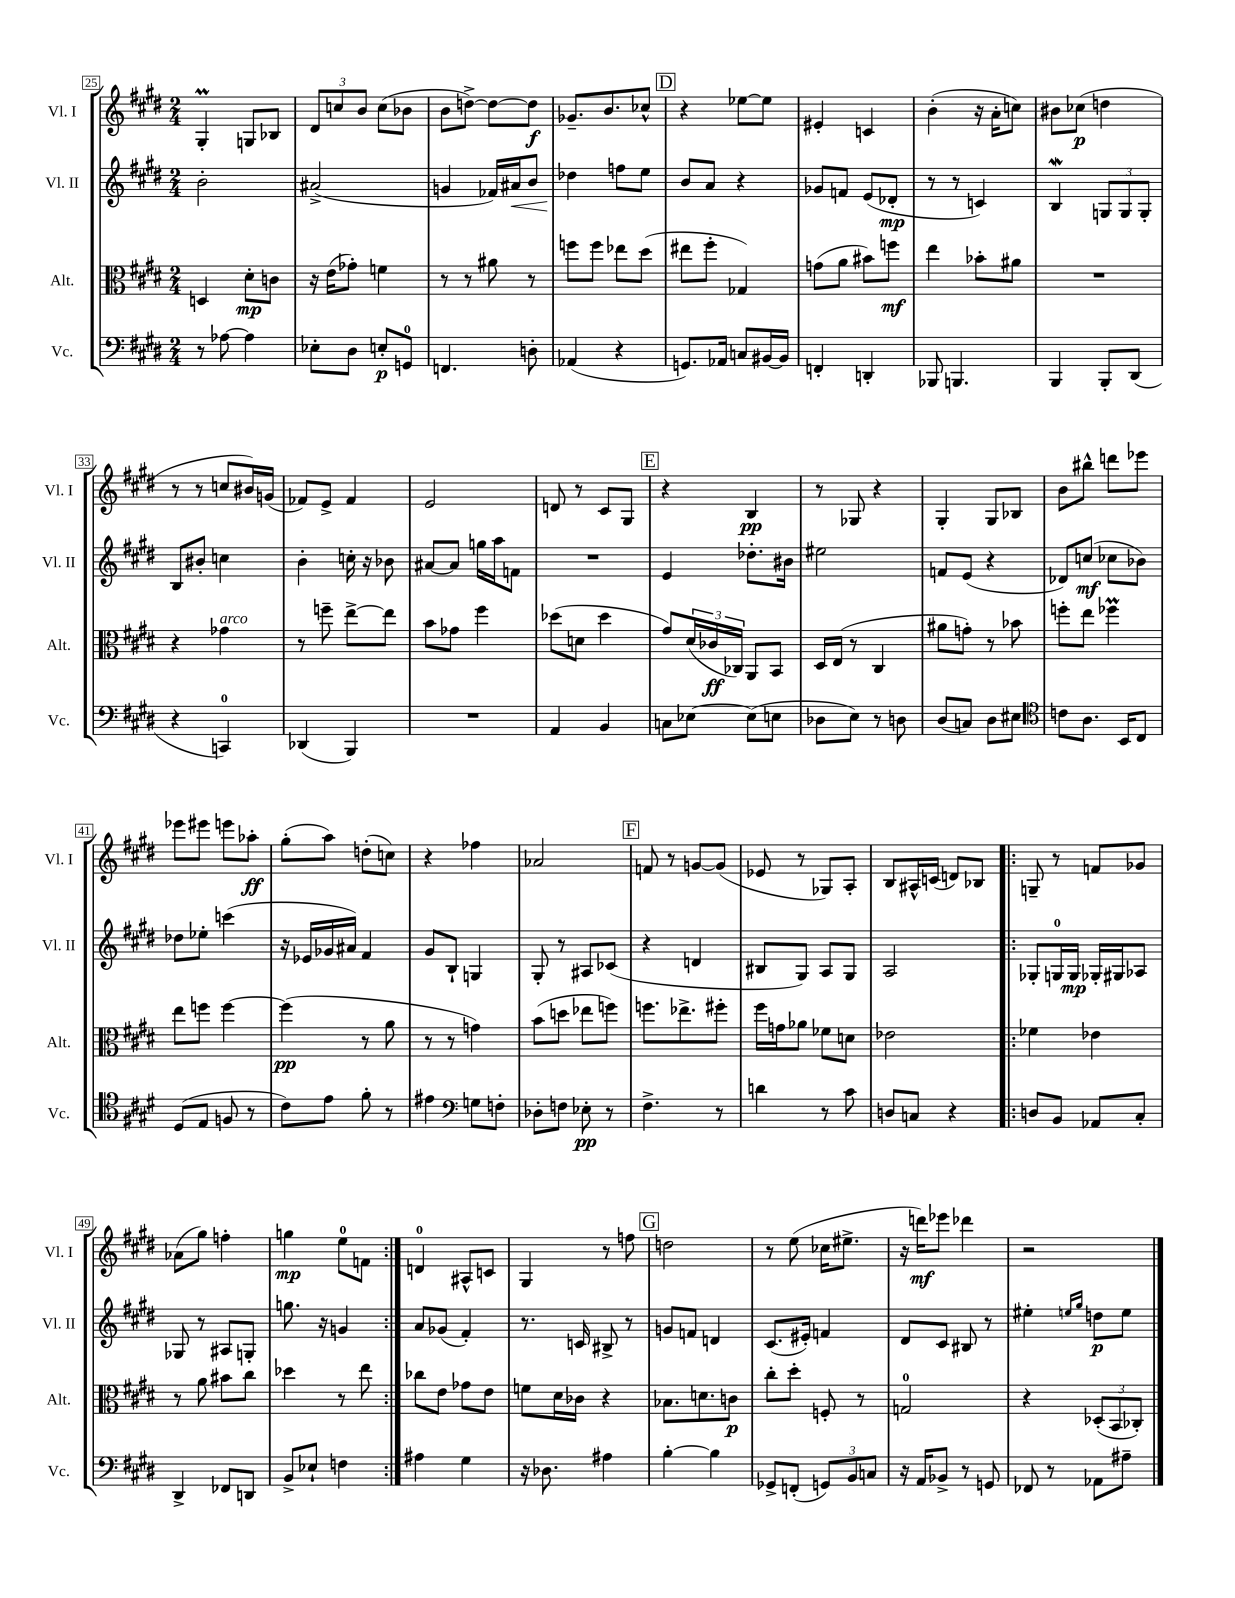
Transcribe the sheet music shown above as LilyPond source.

<<
\new StaffGroup <<
\new Staff = "s0" \with { instrumentName = "Vl. I" shortInstrumentName = "Vl. I" } {
    \clef treble \key e \major \numericTimeSignature \time 2/4
    gis4-.\prall g8 bes8 |
    \tuplet 3/2 { dis'8 c''8 b'8 } c''8( bes'8 |
    b'8 d''8~->) d''8~ d''8\f |
    ges'8.-- b'8. ces''8-^ |
    \mark \markup { \box "D" } r4 ees''8~ ees''8 |
    eis'4-. c'4 |
    b'4-.( r16 a'16-. c''8) |
    bis'8 ces''8\p( d''4 |
    r8 r8 c''8 bis'16) g'16( |
    fes'8) e'8-> fes'4 |
    e'2 |
    d'8 r8 cis'8 gis8 |
    \mark \markup { \box "E" } r4 b4\pp |
    r8 ges8 r4 |
    gis4-. gis8 bes8 |
    b'8 bis''8-^ d'''8 ees'''8 |
    ees'''8 eis'''8 e'''8 aes''8-.\ff |
    gis''8-.( a''8) d''8-.( c''8) |
    r4 fes''4 |
    aes'2 |
    \mark \markup { \box "F" } f'8 r8 g'8~ g'8( |
    ees'8 r8 ges8) a8-. |
    b8 ais16-^ c'16( d'8) bes8 |
    \repeat volta 2 { g8-- r8 f'8 ges'8 |
    aes'8( gis''8) f''4-. |
    g''4\mp e''8-0 f'8 | }
    d'4-0 ais8-^ c'8 |
    gis4 r8 f''8 |
    \mark \markup { \box "G" } d''2 |
    r8 e''8( ces''16 eis''8.-> |
    r16 d'''16\mf) ees'''8 des'''4 |
    r2 \bar "|." |
}
\new Staff = "s1" \with { instrumentName = "Vl. II" shortInstrumentName = "Vl. II" } {
    \clef treble \key e \major \numericTimeSignature \time 2/4
    b'2-. |
    ais'2->( |
    g'4 fes'16) ais'16\< b'8 |
    des''4\! f''8 e''8 |
    \mark \markup { \box "D" } b'8 a'8 r4 |
    ges'8 f'8 e'8( des'8-.\mp |
    r8 r8 c'4) |
    b4\mordent \tuplet 3/2 { g8 g8 g8-. } |
    b8 bis'8-. c''4 |
    b'4-. c''16-. r16 bes'8 |
    ais'8~ ais'8 g''16 a''16 f'8 |
    R2 |
    \mark \markup { \box "E" } e'4 des''8.-. bis'16 |
    eis''2 |
    f'8 e'8( r4 |
    des'8) c''8\mf( ces''8 bes'8) |
    des''8 ees''8-. c'''4( |
    r16 ees'16 ges'16 ais'16) fis'4 |
    gis'8 b8-! g4 |
    gis8-. r8 ais8 ces'8( |
    \mark \markup { \box "F" } r4 d'4 |
    bis8 gis8) a8 gis8 |
    a2 |
    \repeat volta 2 { ges8-. g16-0 g16\mp ges16-. gis16 aes8 |
    ges8 r8 ais8 g8-. |
    g''8. r16 g'4 | }
    a'8 ges'8( fis'4-.) |
    r8. c'16 bis8-> r8 |
    \mark \markup { \box "G" } g'8 f'8 d'4 |
    cis'8.( eis'16-.) f'4 |
    dis'8 cis'8 bis8 r8 |
    eis''4-. \grace { e''16 gis''16 } d''8\p e''8 \bar "|." |
}
\new Staff = "s2" \with { instrumentName = "Alt." shortInstrumentName = "Alt." } {
    \clef alto \key e \major \numericTimeSignature \time 2/4
    d4 dis'8-.\mp c'8 |
    r16 e'16( ges'8-.) f'4 |
    r8 r8 ais'8 r8 |
    f''8 f''8 ees''8 dis''8( |
    \mark \markup { \box "D" } eis''8 fis''8-. ges4) |
    g'8( a'8 bis'8) f''8\mf |
    e''4 bes'8-. ais'8 |
    R2 |
    r4 ges'4^\markup { \italic "arco" } |
    r8 f''8-- e''8~-> e''8 |
    b'8 ges'8 fis''4 |
    des''8( d'8 des''4 |
    \mark \markup { \box "E" } gis'8) \tuplet 3/2 { dis'16( ces'16\ff ces16) } a,8 b,8 |
    dis16 e16( r8 cis4 |
    ais'8 g'8-.) r8 bes'8 |
    f''8-. e''8 fes''4\prall |
    e''8 f''8 f''4~ |
    f''4\pp( r8 a'8 |
    r8 r8 g'4) |
    b'8( d''8 ees''8 f''8) |
    \mark \markup { \box "F" } f''8. ees''8.-> fis''8-. |
    fis''16 g'16 aes'8 fes'8 d'8 |
    ees'2 |
    \repeat volta 2 { fes'4 ees'4 |
    r8 a'8 bis'8 cis''8 |
    des''4 r8 e''8 | }
    ces''8 e'8 ges'8 e'8 |
    f'8 dis'16 ces'16 r4 |
    \mark \markup { \box "G" } bes8. d'8. c'8\p |
    cis''8-. dis''8-. f8-. r8 |
    g2-0 |
    r4 \tuplet 3/2 { des8-.( b,8 ces8-.) } \bar "|." |
}
\new Staff = "s3" \with { instrumentName = "Vc." shortInstrumentName = "Vc." } {
    \clef bass \key e \major \numericTimeSignature \time 2/4
    r8 aes8~ aes4 |
    ees8-. dis8 e8-.\p g,8-0 |
    f,4. d8-. |
    aes,4( r4 |
    \mark \markup { \box "D" } g,8.) aes,16 c8 bis,16~ bis,16 |
    f,4-. d,4-. |
    bes,,8 b,,4. |
    b,,4 b,,8-. dis,8( |
    r4 c,4-0) |
    des,4( b,,4) |
    R2 |
    a,4 b,4 |
    \mark \markup { \box "E" } c8 ees8~ ees8( e8 |
    des8 e8) r8 d8 |
    dis8( c8) dis8 eis8 |
    \clef tenor c'8 a8. b,16 cis8 |
    dis8( e8 f8 r8 |
    cis'8) e'8 fis'8-. r8 |
    eis'4 \clef bass g8 f8-. |
    des8-. f8 ees8-.\pp r8 |
    \mark \markup { \box "F" } fis4.-> r8 |
    d'4 r8 cis'8 |
    d8 c8 r4 |
    \repeat volta 2 { d8 b,8 aes,8 cis8-. |
    dis,4-> fes,8 d,8 |
    b,8-> ees8-! f4 | }
    ais4 gis4 |
    r16 des8. ais4 |
    \mark \markup { \box "G" } b4~-. b4 |
    ges,8-> f,8-.( \tuplet 3/2 { g,8) b,8 c8 } |
    r16 a,16 bes,8-> r8 g,8 |
    fes,8 r8 aes,8 ais8-- \bar "|." |
}
>>
>>
\layout { \context { \Score currentBarNumber = #25 \override BarNumber.stencil = #(make-stencil-boxer 0.1 0.3 ly:text-interface::print) } }
